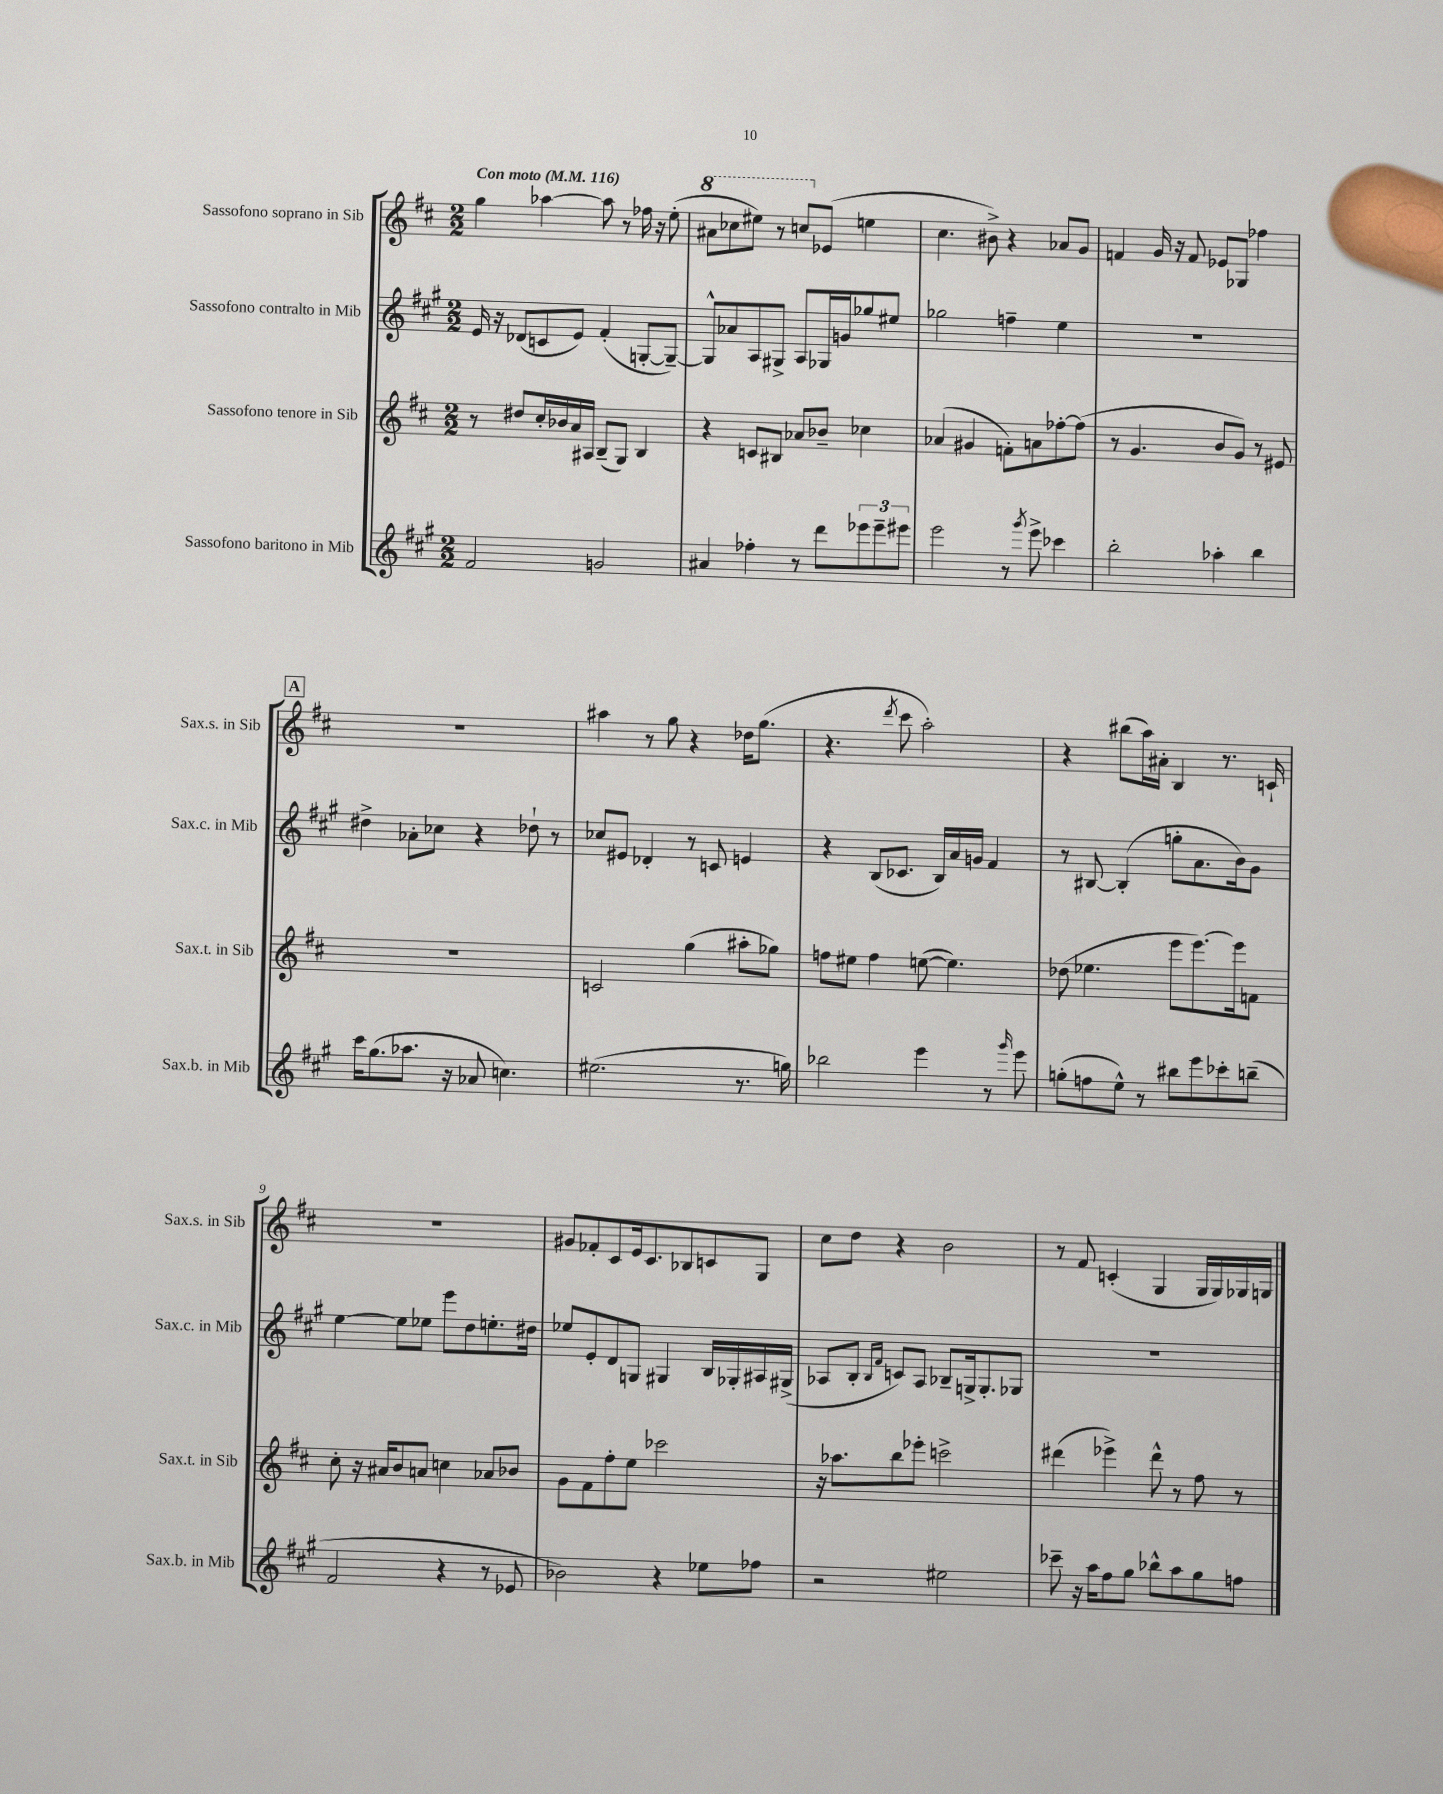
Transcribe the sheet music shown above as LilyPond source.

<<
\new StaffGroup <<
\new Staff = "s0" \with { instrumentName = "Sassofono soprano in Sib" shortInstrumentName = "Sax.s. in Sib" } {
    \clef treble \key d \major \numericTimeSignature \time 2/2 \tempo "Con moto" 4 = 116
    g''4 aes''4~ aes''8 r8 fes''16 r16 e''8-.( |
    \ottava #1 ais''8 ces'''8 eis'''8) r8 c'''8 \ottava #0 ees'8( e''!4 |
    cis''4. bis'8->) r4 aes'8 g'8 |
    f'4 g'16 r16 f'8 ees'8 ges8 fes''4 |
    \mark \markup { \box "A" } r1 |
    ais''4 r8 g''8 r4 des''16 g''8.( |
    r4. \acciaccatura { d'''8 } cis'''8 a''2-.) |
    r4 bis''8( a''16) ais'16-. b4 r8. c'16-! |
    r1 |
    gis'8 fes'8-. cis'8 e'16 cis'8. bes8 c'8 g8 |
    cis''8 d''8 r4 b'2 |
    r8 fis'8 c'4-.( g4 g16 g16) ges16 g16 \bar "|." |
}
\new Staff = "s1" \with { instrumentName = "Sassofono contralto in Mib" shortInstrumentName = "Sax.c. in Mib" } {
    \clef treble \key a \major \numericTimeSignature \time 2/2
    e'16 r16 des'8( c'8 e'8) fis'4-.( g8~-. g8~--) |
    g8-^ aes'8 a8 gis8-> a8 ges16 g'16 ges''8 eis''8 |
    ges''2 f''4-- e''4 |
    R1 |
    \mark \markup { \box "A" } dis''4-> aes'8-. ces''8 r4 des''8-! r8 |
    ces''8 eis'8 des'4-. r8 c'8 e'4 |
    r4 b8( ces'8. b16) a'16 g'16 fis'4 |
    r8 bis8~ bis4-.( g''8-. a'8. b'16) gis'8 |
    e''4~ e''8 ees''8 e'''8 d''8 e''8.-. dis''16 |
    ees''8 e'8-. d'8 g8 gis4 b16 ges16-. ais16 gis16->( |
    aes8 b8-. \grace { b16 fis'16 } c'8) aes8 bes8-- g16-> g8.-. ges8 |
    R1 \bar "|." |
}
\new Staff = "s2" \with { instrumentName = "Sassofono tenore in Sib" shortInstrumentName = "Sax.t. in Sib" } {
    \clef treble \key d \major \numericTimeSignature \time 2/2
    r8 dis''8 cis''16-. bes'16 a'16 ais16 b8--( g8) b4 |
    r4 c'8 bis8 aes'8 bes'8-- ces''4 |
    aes'4( gis'4 f'8-.) a'8 fes''8~-. fes''8( |
    r8 g'4. b'8 g'8) r8 eis'8 |
    \mark \markup { \box "A" } r1 |
    c'2 g''4( ais''8-. ges''8) |
    f''8 eis''8 f''4 e''8~( e''4.) |
    des''8( ees''4. e'''8 e'''8.~) e'''16 f'8 |
    cis''8-. r16 ais'16 b'8 a'8 c''4 aes'8 bes'8 |
    g'8 fis'8 fis''8-. e''8 ces'''2 |
    r16 aes''8. b''8 ees'''8-. c'''2-> |
    dis'''4( ees'''4->) dis'''8-^ r8 fis''8 r8 \bar "|." |
}
\new Staff = "s3" \with { instrumentName = "Sassofono baritono in Mib" shortInstrumentName = "Sax.b. in Mib" } {
    \clef treble \key a \major \numericTimeSignature \time 2/2
    fis'2 g'2 |
    ais'4 fes''4-. r8 d'''8 \tuplet 3/2 { ees'''8 ees'''8-- eis'''8 } |
    e'''2 r8 \acciaccatura { gis'''8 } e'''8-> ces'''4 |
    b''2-. aes''4-. b''4 |
    \mark \markup { \box "A" } cis'''16 gis''8.( aes''8. r16 aes'8 c''4.) |
    eis''2.( r8. g''16) |
    bes''2 e'''4 r8 \grace { gis'''16 } e'''8 |
    g''8-.( f''8 e''8-^) r8 bis''8 e'''8 ces'''8-. b''8--( |
    fis'2 r4 r8 ees'8 |
    bes'2) r4 ees''8 fes''8 |
    r2 eis''2 |
    ces'''8-- r16 a''16 fis''8 gis''8 bes''8-^ a''8 gis''8 f''8 \bar "|." |
}
>>
>>
